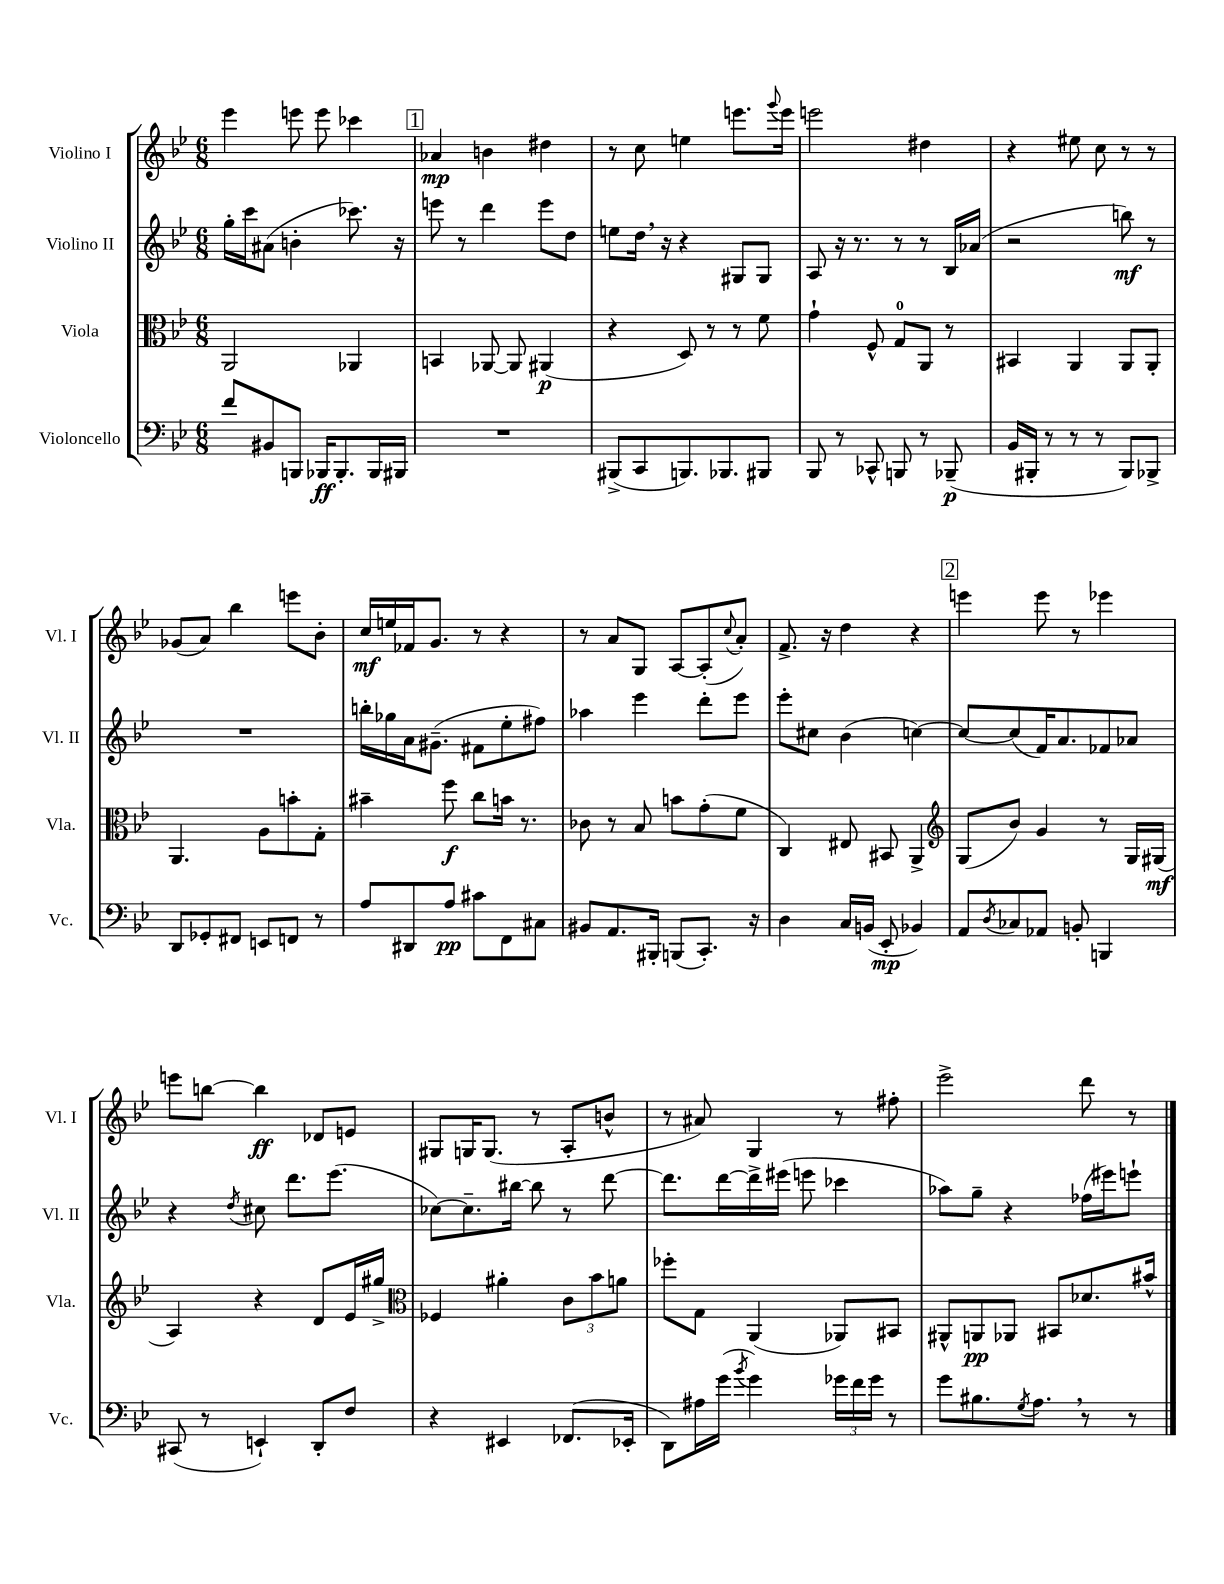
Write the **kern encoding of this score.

**kern	**kern	**kern	**kern
*staff4	*staff3	*staff2	*staff1
*clefF4	*clefC3	*clefG2	*clefG2
*k[b-e-]	*k[b-e-]	*k[b-e-]	*k[b-e-]
*M6/8	*M6/8	*M6/8	*M6/8
8f/L	2AA/	16gg'\LL	4eee-\
.	.	16ccc\J	.
8BB#/	.	(8a#\J	.
8BBB/J	.	4b'\	8eee\
16BBB-/LK	.	.	8eee\
8.BBB-'/	.	.	.
.	4AA-/	8.ccc-\)	4ccc-\
16BBB-/L	.	.	.
16BBB#/JJ	.	16r	.
=	=	=	=
2.r	4BB/	8eee\	4a-/
.	.	8r	.
.	[8AA-/	4ddd\	4b\
.	8AA-/]	.	.
.	(4AA#/	8eee\L	4dd#\
.	.	8dd\J	.
=	=	=	=
(8BBB#^/L	4r	8ee\L	8r
8CC/	.	16dd\Jk	8cc\
.	.	16r	.
8.BBB/)	8D/)	4r	4ee\
.	8r	.	.
8.BBB-/	.	.	.
.	8r	8G#/L	8.eee\L
8BBB#/J	8f\	8G#/J	.
.	.	.	8qqggg/
.	.	.	16eee\Jk
=	=	=	=
8BBB-/	4g`\	8A/	2eee\
8r	.	16r	.
.	.	8.r	.
8CC-^^/	8F^^/	.	.
8BBB/	8G/L	8r	.
8r	8AA/J	8r	4dd#\
(8BBB-~/	8r	16B-/LL	.
.	.	(16a-/JJ	.
=	=	=	=
16BB-/LL	4BB#/	2r	4r
16BBB#'/JJ	.	.	.
8r	.	.	.
8r	4AA/	.	8ee#\
8r	.	.	8cc\
8BBB#/L)	8AA/L	8bb\)	8r
8BBB-^/J	8AA'/J	8r	8r
=	=	=	=
8DD/L	4.AA/	2.r	(8g-/L
8GG-'/	.	.	8a/J)
8FF#/J	.	.	4bb-\
8EE/L	8A\L	.	.
8FF/J	8b'\	.	8eee\L
8r	8G'\J	.	8b-'\J
=	=	=	=
8A/L	4b#~\	16bb'\LL	16cc/LL
.	.	16gg-\	16ee/
8DD#/	.	16a\J	16f-/J
.	.	(8.g#~\J	8.g/J
8A/J	8ff\	.	.
8c#\L	8cc\L	8f#\L	8r
8FF\	16b\Jk	8ee-'\	4r
.	8.r	.	.
8C#\J	.	8ff#\J)	.
=	=	=	=
8BB#/L	8c-\	4aa-\	8r
8.AA/	8r	.	8a/L
.	8B-/	4eee-\	8G/J
16BBB#'/Jk	.	.	.
(8BBB/L	8b\L	.	[8A/L
8.CC'/J)	(8g'\	8ddd'\L	(8A'/]
.	.	.	8qqcc/
.	8f\J	8eee-\J	8a'/J)
16r	.	.	.
=	=	=	=
4D\	4C/)	8eee-'\L	8.f^/
.	.	8cc#\J	.
.	.	.	16r
16C/LL	8E#/	(4b-\	4dd\
(16BB/JJ	.	.	.
8EE-'/	8BB#/	.	.
4BB-/)	4AA^/	[4cc\)	4r
=	=	=	=
*	*clefG2	*	*
8AA/L	(8G/L	8cc/_L	4eee\
8qD/	.	.	.
8C-/	8b-/J)	(8cc/]	.
8AA-/J	4g/	16f/K)	8eee\
.	.	8.a/	.
8BB'/	.	.	8r
4BBB/	8r	8f-/	4eee-\
.	16G/LL	8a-/J	.
.	(16G#/JJ	.	.
=	=	=	=
(8CC#/	4A/)	4r	8eee\L
8r	.	.	[8bb\J
.	.	8qdd/	.
4EE`/)	4r	8cc#\	4bb\]
.	.	8.ddd\L	.
8DD'/L	8d/L	.	8d-/L
.	.	(8.eee-\J	.
8F/J	16e-/L	.	8e/J
.	16gg#^/JJ	.	.
=	=	=	=
*	*clefC3	*	*
4r	4F-/	[8cc-\L)	8G#/L
.	.	8.cc-~\]	16G/K
.	.	.	(8.G/J
4EE#/	4a#'\	.	.
.	.	[16bb#\Jk	.
.	.	8bb#\]	8r
(8.FF-/L	12c\L	8r	8A'/L
.	12b-\	.	.
.	.	[8ddd\	8b^^/J
.	12a\J	.	.
16EE-'/Jk	.	.	.
=	=	=	=
8DD\L)	8ff-'\L	8.ddd\]L	8r
16A#\L	8G\J	.	8a#/)
(16g\JJ	.	[16ddd\L	.
8qb-/	.	.	.
4g\)	(4AA/	16ddd^\]	4G/
.	.	(16eee#\JJ	.
.	.	8eee\	.
24g-\LL	8AA-/L)	4ccc-\	8r
24f\	.	.	.
24g-\JJ	.	.	.
8r	8BB#/J	.	8ff#'\
=	=	=	=
8g\L	8AA#^^/L	8aa-\L)	2eee-^\
8.B#\	8AA/	8gg~\J	.
.	8AA-/J	4r	.
8qG/	.	.	.
8.A\J	.	.	.
.	8BB#/L	.	.
8r	8.d-/	(16ff-\LL	8ddd\
.	.	16eee#\J)	.
8r	.	8eee`\J	8r
.	16b#^^/Jk	.	.
==	==	==	==
*-	*-	*-	*-
